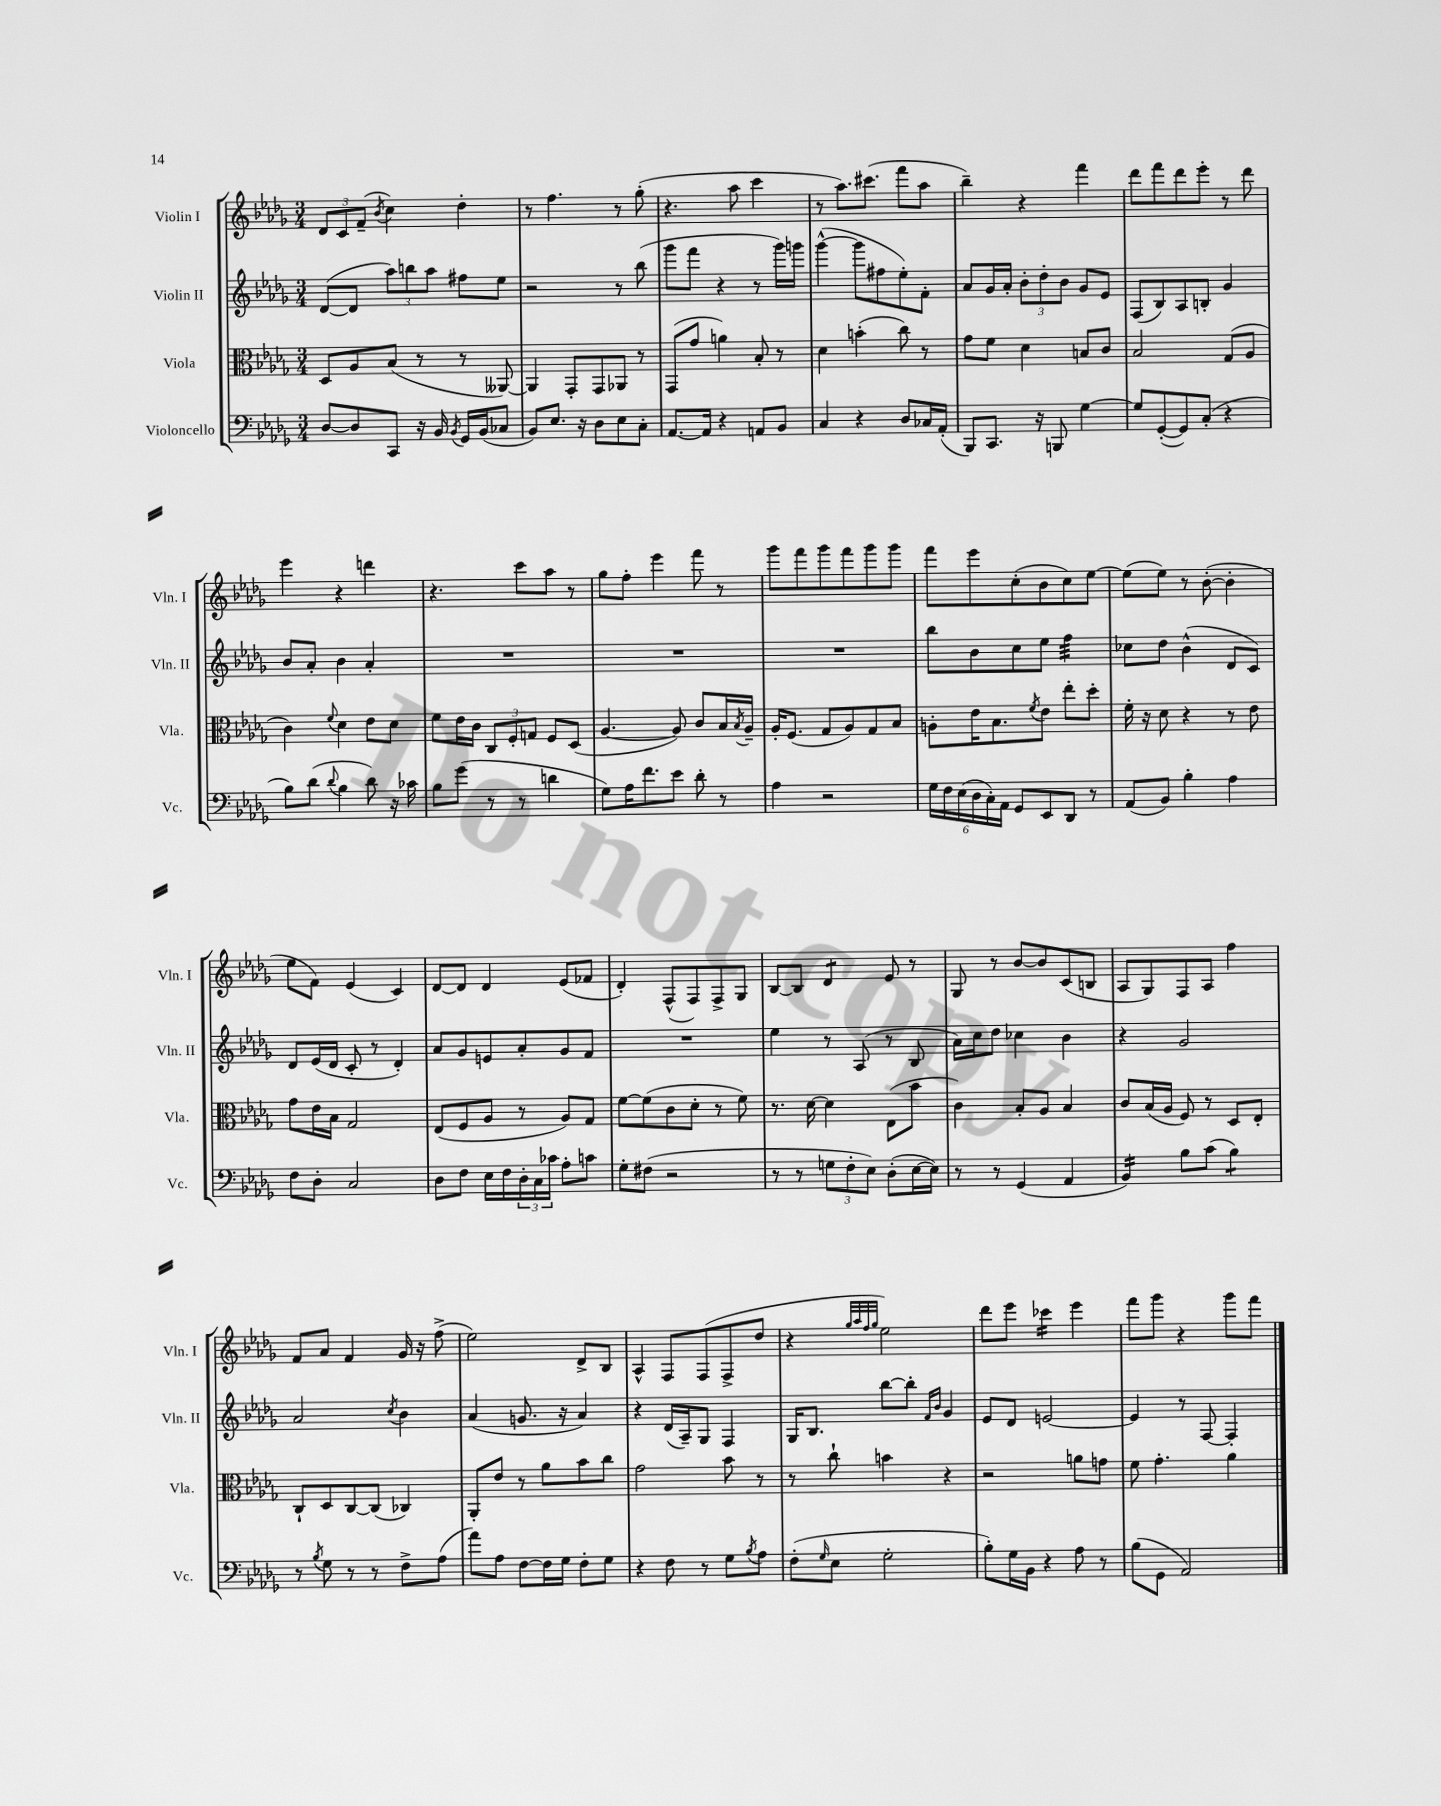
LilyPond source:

<<
\new StaffGroup <<
\new Staff = "s0" \with { instrumentName = "Violin I" shortInstrumentName = "Vln. I" } {
    \clef treble \key des \major \numericTimeSignature \time 3/4
    \tuplet 3/2 { des'8 c'8 f'8--( } \acciaccatura { bes'8 } c''4) des''4-. |
    r8 f''4. r8 ges''8-.( |
    r4. aes''8 c'''4 |
    r8 aes''8.) cis'''8.( f'''8 aes''8 |
    bes''4--) r4 f'''4 |
    des'''8 f'''8 des'''8 ees'''8-. r8 des'''8 |
    ees'''4 r4 d'''4 |
    r4. c'''8 aes''8 r8 |
    ges''8 f''8-. ees'''4 f'''8 r8 |
    ges'''8 f'''8 ges'''8 f'''8 ges'''8 ges'''8 |
    f'''8 ees'''8 c''8-.( bes'8 c''8) ees''8~ |
    ees''8( ees''8) r8 bes'8~-.( bes'4-. |
    ees''8 f'8) ees'4( c'4) |
    des'8~ des'8 des'4 ees'8( fes'8 |
    des'4-.) f8-^( f8) f8-> ges8 |
    bes8~ bes8 des'4:8 ees'8 r8 |
    ges8 r8 bes'8~ bes'8 c'8( b8 |
    aes8 ges8) f8 aes8 f''4 |
    f'8 aes'8 f'4 ges'16 r16 f''8->( |
    ees''2) des'8-> bes8 |
    aes4-^ f8 f8( f8-> des''8 |
    r4 \grace { ges''32 aes''32 f''32 ges''32 } ees''2) |
    des'''8 ees'''8 ces'''4:16 ees'''4 |
    f'''8 ges'''8 r4 ges'''8 f'''8 \bar "|." |
}
\new Staff = "s1" \with { instrumentName = "Violin II" shortInstrumentName = "Vln. II" } {
    \clef treble \key des \major \numericTimeSignature \time 3/4
    des'8~( des'8 \tuplet 3/2 { aes''8) b''8 aes''8 } fis''8 ees''8 |
    r2 r8 bes''8( |
    ges'''8 f'''8 r4 r8 ges'''16) g'''16 |
    ges'''4~-^( ges'''8 fis''8 ees''8-.) f'8-. |
    aes'8 ges'16 aes'16-. \tuplet 3/2 { bes'8-. des''8-. bes'8 } ges'8 ees'8 |
    f8( bes8) aes8 b8-. ges'4 |
    bes'8 aes'8-. bes'4 aes'4-. |
    R2. |
    R2. |
    R2. |
    bes''8 bes'8 c''8 ees''8 f''4:32 |
    ces''8 des''8 bes'4-^( des'8 c'8) |
    des'8 ees'16( des'16 c'8-. r8 des'4-.) |
    aes'8 ges'8 e'8 aes'8-. ges'8 f'8 |
    R2. |
    ees''4 r8 aes8( r8 bes8 |
    aes'16) c''16 des''8 ces''4 bes'4 |
    r4 ges'2 |
    aes'2 \acciaccatura { c''8 } bes'4 |
    aes'4( g'8. r16 aes'4) |
    r4 des'16( aes16--) ges8 f4 |
    ges16 bes8. bes''8~ bes''8-. \grace { f'16 bes'16 } ges'4 |
    ees'8 des'8 e'2~ |
    e'4 r8 f8~ f4-. \bar "|." |
}
\new Staff = "s2" \with { instrumentName = "Viola" shortInstrumentName = "Vla." } {
    \clef alto \key des \major \numericTimeSignature \time 3/4
    des8 aes8 bes8( r8 r8 aeses,8~) |
    aeses,4 ges,8-. ges,8 aes,8 r8 |
    ges,8( ges'8 a'4) bes8-. r8 |
    des'4 b'4-.( c''8) r8 |
    ges'8 f'8 des'4 b8 c'8 |
    bes2 ges8( aes8 |
    c'4) \appoggiatura { f'8 } des'4 ees'8 des'8 |
    f'8 ees'16 c'16 \tuplet 3/2 { c8 f8-. g8 } f8 des8( |
    aes4.~ aes8) c'8 bes16 \acciaccatura { bes8 } aes16-- |
    aes16-. f8.( ges8 aes8) ges8 bes8 |
    a8-. ees'16 bes8. \acciaccatura { f'8 } ees'8 ees''8-. des''8-. |
    f'16-. r16 des'8 r4 r8 ees'8 |
    ges'8 ees'16 bes16 ges2 |
    ees8( f8 aes8 r8 aes8) ges8 |
    f'8~ f'8( c'8 des'8-. r8 f'8) |
    r8. des'16~ des'4 ees8( bes'8 |
    c'4) bes8-. aes8 bes4 |
    c'8 bes16( aes16 f8) r8 des8 ees8-. |
    c8-! des8 c8~ c8( ces4) |
    aes,8-. ees'8 r8 aes'8 bes'8 c''8 |
    ges'2 bes'8 r8 |
    r8 c''8-! b'4 r4 |
    r2 a'8 g'8 |
    f'8 ges'4.-. aes'4 \bar "|." |
}
\new Staff = "s3" \with { instrumentName = "Violoncello" shortInstrumentName = "Vc." } {
    \clef bass \key des \major \numericTimeSignature \time 3/4
    des8~ des8 c,8 r16 bes,16 \acciaccatura { bes,8 } ges,16 bes,16( ces8 |
    bes,8) ees8. r16 des8 ees8 c8-. |
    aes,8.~ aes,16 r4 a,8 bes,8 |
    c4 r4 des8 ces16 aes,16-.( |
    bes,,8) c,8. r16 b,,8 ges4~ |
    ges8 ges,8~-.( ges,8) c8-.( r4 |
    bes8) des'8( \appoggiatura { des'8 } bes4 des'8) r16 ces'16 |
    bes8 ges'8( r8 r8 d'4 |
    ges8) aes16 f'8. ees'8 des'8-. r8 |
    aes4 r2 |
    \tuplet 6/4 { ges16 f16 ees16( des16 c16-.) aes,16 } ges,8 ees,8 des,8 r8 |
    aes,8( bes,8) bes4-. aes4 |
    f8 des8-. c2 |
    des8 f8 ees16 f16 \tuplet 3/2 { des16-. c16 ces'16 } aes8-. c'8 |
    ges8-. fis8( r2 |
    r8 r8 \tuplet 3/2 { g8 f8-. ees8) } des8-.( ees16~ ees16) |
    r8 r8 ges,4( aes,4 |
    bes,4:16) bes8 c'8( bes4:8) |
    r8 \acciaccatura { bes8 } ges8 r8 r8 f8-> aes8( |
    aes'8) aes8 f8~ f16 ges16 f8-. ges8 |
    r4 f8 r8 ges8 \acciaccatura { bes8 } aes8 |
    f8-.( \grace { ges16 } ees8 ges2-. |
    bes8-.) ges16 bes,16 r4 aes8 r8 |
    bes8( ges,8 aes,2) \bar "|." |
}
>>
>>
\layout { \context { \Score \remove "Bar_number_engraver" } }
